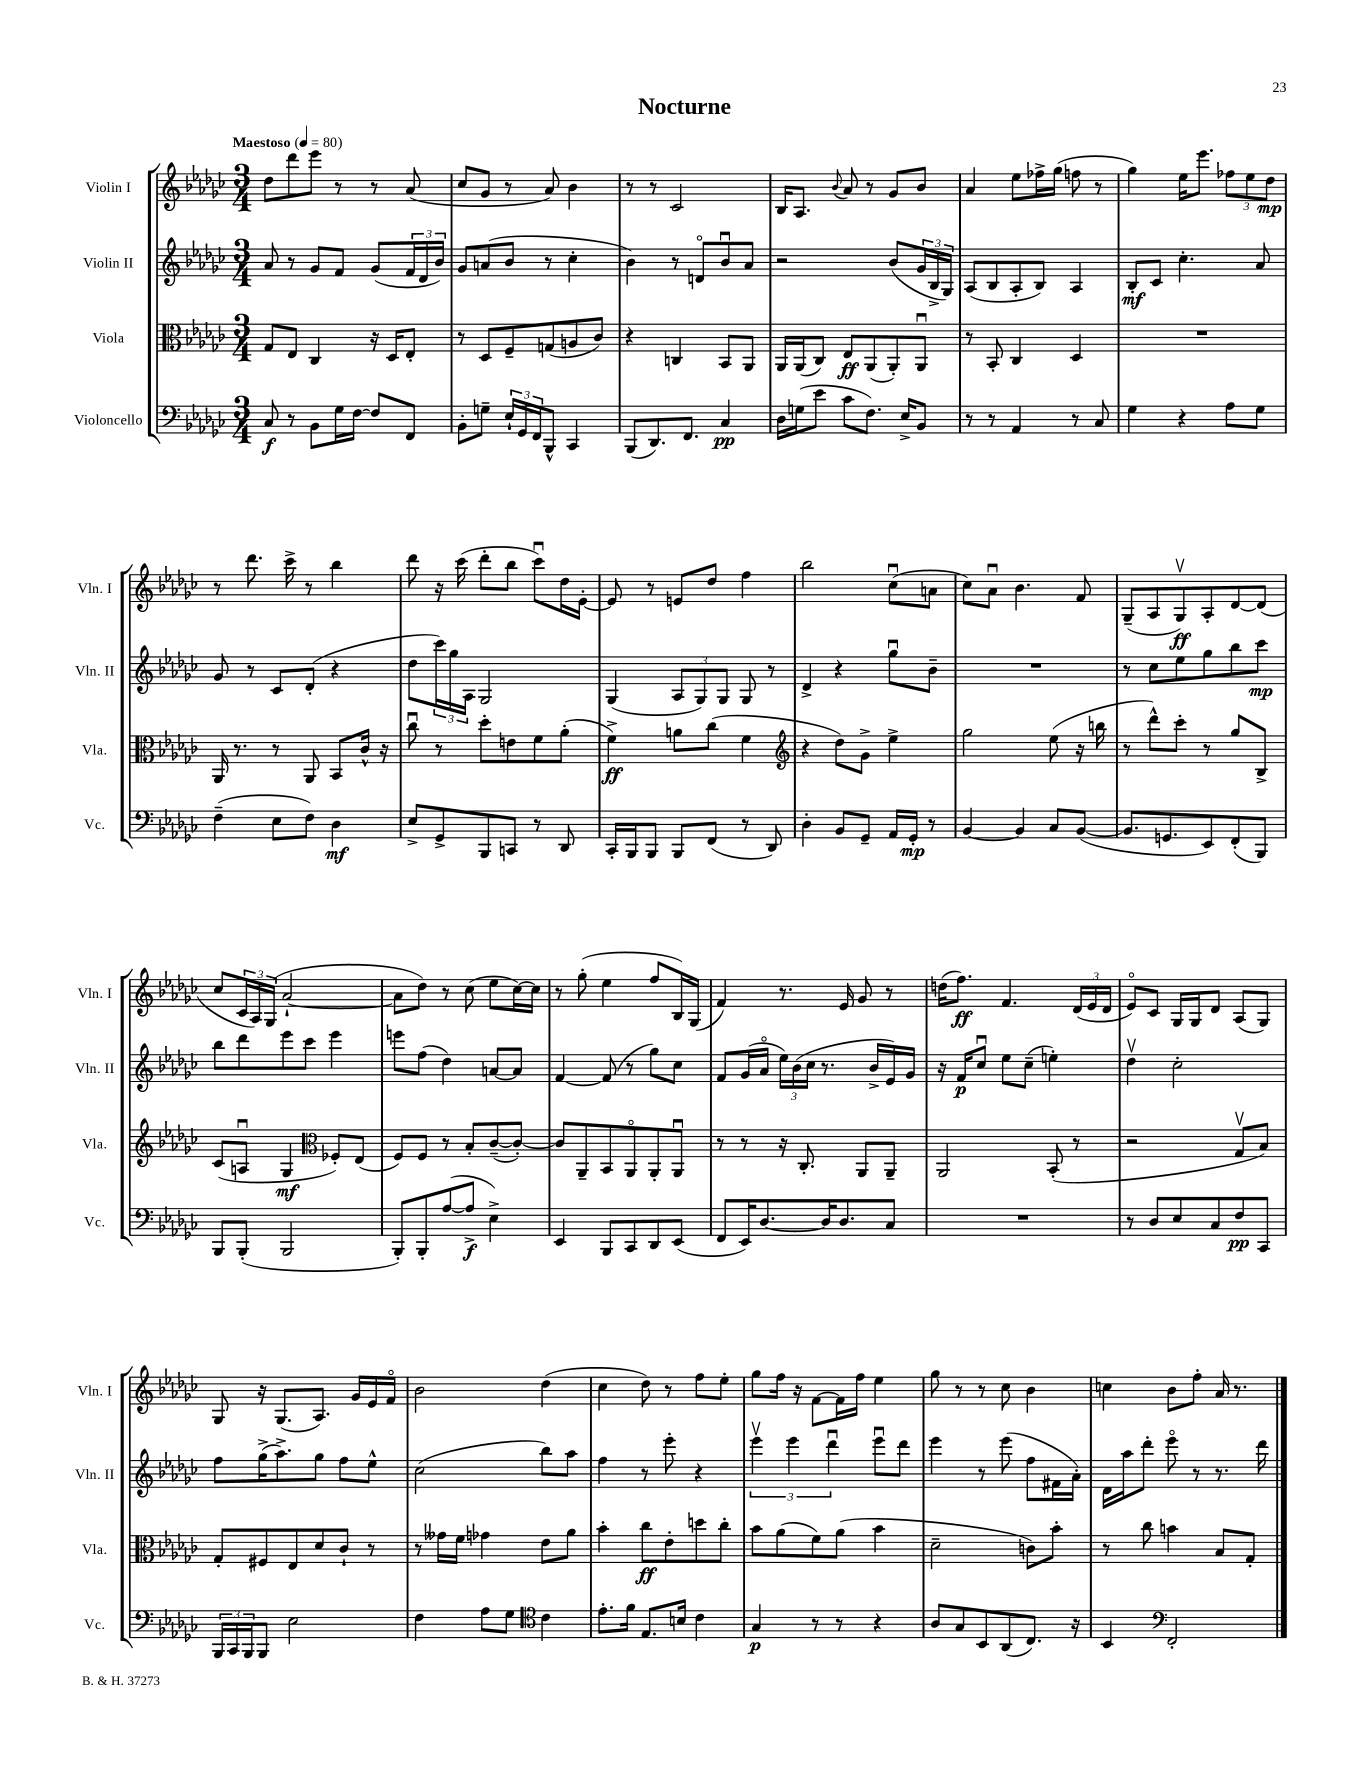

**kern	**kern	**kern	**kern
*staff4	*staff3	*staff2	*staff1
*clefF4	*clefC3	*clefG2	*clefG2
*k[b-e-a-d-g-c-]	*k[b-e-a-d-g-c-]	*k[b-e-a-d-g-c-]	*k[b-e-a-d-g-c-]
*M3/4	*M3/4	*M3/4	*M3/4
*MM80	*MM80	*MM80	*MM80
8C-/	8G-/L	8a-/	8dd-\L
8r	8E-/J	8r	8ddd-\
8BB-\L	4C-/	8g-/L	8eee-\J
16G-\L	.	8f/J	8r
[16F\JJ	.	.	.
8F/]L	16r	(8g-/L	8r
.	16D-/LK	.	.
8FF/J	8E-'/J	24f/L	(8a-/
.	.	24d-/	.
.	.	24b-/JJ)	.
=	=	=	=
8BB-'\L	8r	8g-/L	8cc-/L
8G~\J	8D-/L	(8a/	8g-/J
24E-`/LL	8F~/	8b-/J	8r
24GG-/	.	.	.
24FF/J	.	.	.
8BBB-^^/J	(8G/	8r	8a-/)
4CC-/	8A/	4cc-'\	4b-\
.	8c-/J)	.	.
=	=	=	=
(8BBB-/L	4r	4b-\)	8r
8.DD-/)	.	.	8r
.	4C/	8r	2c-/
8.FF/J	.	.	.
.	.	8do/L	.
4C-/	8BB-/L	8b-u/	.
.	8AA-/J	8a-/J	.
=	=	=	=
16D-\LL	16AA-/LL	2r	16B-/LK
(16G\J	(16AA-/J	.	8.A-/J
8e-\J	8C-/J)	.	.
.	.	.	8qqb-/
8c-\L	8E-/L	.	8a-/
8.F\J)	(8AA-/	.	8r
.	8AA-'/)	(8b-/L	8g-/L
16E-^/LK	.	.	.
8BB-/J	8AA-u/J	24g-/L	8b-/J
.	.	24B-^/	.
.	.	24G-/JJ)	.
=	=	=	=
8r	8r	(8A-/L	4a-/
8r	8BB-'/	8B-/	.
4AA-/	4C-/	8A-'/	8ee-\L
.	.	8B-/J)	16ff-^\L
.	.	.	(16gg-\JJ
8r	4D-/	4A-/	8ff\
8C-/	.	.	8r
=	=	=	=
4G-\	2.r	8B-'/L	4gg-\)
.	.	8c-/J	.
4r	.	4.cc-'\	16ee-\LK
.	.	.	8.eee-\J
8A-\L	.	.	12ff-\L
.	.	.	12ee-\
8G-\J	.	8a-/	.
.	.	.	12dd-\J
=	=	=	=
(4F~\	16AA-/	8g-/	8r
.	8.r	.	.
.	.	8r	8.ddd-\
8E-\L	8r	8c-/L	.
.	.	.	16ccc-^\
8F\J)	8AA-/	(8d-'/J	8r
4D-\	8BB-/L	4r	4bb-\
.	16c-^^/Jk	.	.
.	16r	.	.
=	=	=	=
8E-^/L	8cc-u\	8dd-\L	8ddd-\
8GG-^/	8r	24ccc-\L)	16r
.	.	24gg-\	.
.	.	.	(16ccc-\
.	.	24A-\JJ	.
8BBB-/	8dd-'\L	2G-/	8ddd-'\L
8CC/J	8e\	.	8bb-\J
8r	8f\	.	8ccc-u\L)
8DD-/	(8a-'\J	.	16dd-\L
.	.	.	[16e-'\JJ
=	=	=	=
16CC-'/LL	4f^\)	(4G-/	8e-/]
16BBB-/J	.	.	.
8BBB-/J	.	.	8r
8BBB-/L	8a\L	12A-/L	8e/L
.	.	12G-/)	.
(8FF/J	(8cc-\J	.	8dd-/J
.	.	12G-/J	.
8r	4f\	8G-/	4ff\
8DD-/)	.	8r	.
=	=	=	=
*	*clefG2	*	*
4D-'\	4r	4d-^/	2bb-\
8BB-/L	8dd-\L)	4r	.
8GG-~/J	8g-^\J	.	.
16AA-/LL	4ee-^\	8gg-u\L	(8cc-u\L
16GG-'/JJ	.	.	.
8r	.	8b-~\J	8a\J
=	=	=	=
[4BB-/	2gg-\	2.r	8cc-\L)
.	.	.	8a-u\J
4BB-/]	.	.	4.b-\
8C-/L	(8ee-\	.	.
([8BB-/J	16r	.	8f/
.	16bb\	.	.
=	=	=	=
8.BB-/]L	8r	8r	(8G-~/L
.	8ddd-^^\L)	8cc-\L	8A-/
8.GG/	.	.	.
.	8ccc-'\J	8ee-\	8G-v/)
8EE-/)	8r	8gg-\	8A-'/
(8FF'/	8gg-/L	8bb-\	[8d-/
8BBB-/J)	8B-^/J	8ccc-\J	(8d-/]J
=	=	=	=
8BBB-/L	(8c-/L	8bb-\L	8cc-/L
(8BBB-'/J	8Au/J	8ddd-\	24c-/L
.	.	.	24A-/)
.	.	.	(24G-/JJ
2BBB-/	4G-/	8eee-\	[2a-`/
.	.	8ccc-\J	.
*	*clefC3	*	*
.	8F-'/L)	4eee-\	.
.	(8E-/J	.	.
=	=	=	=
8BBB-'/L)	8F/L)	8eee\L	8a-\]L
8BBB-'/	8F/J	(8ff\J	8dd-\J)
([8A-/	8r	4dd-\)	8r
8A-^/]J	8B-'/L	.	(8cc-\
4E-^\)	([8c-~/	[8a/L	8ee-\L
.	8c-'/_J)	8a/]J	[16cc-\L)
.	.	.	16cc-\]JJ
=	=	=	=
4EE-/	8c-/]L	[4f/	8r
.	8AA-~/	.	(8gg-'\
8BBB-/L	8BB-/	(8f/]	4ee-\
8CC-/	8AA-o/	8r	.
8DD-/	8AA-'/	8gg-\L)	8ff/L
(8EE-/J	8AA-u/J	8cc-\J	16B-/L)
.	.	.	(16G-/JJ
=	=	=	=
8FF/L	8r	8f/L	4f/)
16EE-/K)	8r	(16g-/L	.
[8.D-/	.	16a-o/JJ	.
.	16r	24ee-\LL)	8.r
.	.	(24b-\	.
.	8.C-'/	.	.
.	.	24cc-\JJ	.
16D-/]K	.	8.r	.
8.D-/	.	.	16e-/
.	8AA-/L	.	8g-/
.	.	16b-^/LL	.
8C-/J	8AA-~/J	16e-/)	8r
.	.	16g-/JJ	.
=	=	=	=
2.r	2AA-/	16r	(16dd\LK
.	.	16f/LK	8.ff\J)
.	.	8cc-u/J	.
.	.	8ee-\L	4.f/
.	.	(8cc-~\J	.
.	(8BB-'/	4ee'\)	.
.	8r	.	(24d-/LL
.	.	.	24e-/
.	.	.	24d-/JJ
=	=	=	=
8r	2r	4dd-v\	8e-o/L)
8D-/L	.	.	8c-/J
8E-/	.	2cc-'\	16G-/LL
.	.	.	16G-/J
8C-/	.	.	8d-/J
8F/	8G-v/L	.	(8A-/L
8CC-/J	8B-/J)	.	8G-/J)
=	=	=	=
24BBB-/LL	8G-'/L	8ff\L	8G-/
24CC-/	.	.	.
24BBB-/J	.	.	.
8BBB-/J	8F#/	(16gg-^\K	16r
.	.	8.aa-^\)	(8.G-/L
2E-\	8E-/	.	.
.	8d-/	8gg-\J	8.A-/J)
.	8c-`/J	8ff\L	.
.	.	.	16g-/LL
.	8r	8ee-^^\J	16e-/
.	.	.	16fo/JJ
=	=	=	=
4F\	8r	(2cc-\	2b-\
.	16g--\LL	.	.
.	16f\JJ	.	.
8A-\L	4g-\	.	.
8G-\J	.	.	.
*clefC4	*	*	*
4c-\	8e-\L	8bb-\L)	(4dd-\
.	8a-\J	8aa-\J	.
=	=	=	=
8.e-'\L	4b-'\	4ff\	4cc-\
16f\Jk	.	.	.
8.E-/L	8cc-\L	8r	8dd-\)
.	8e-'\	8eee-'\	8r
16B/Jk	.	.	.
4c-\	8dd\	4r	8ff\L
.	8cc-'\J	.	8ee-'\J
=	=	=	=
4G-/	8b-\L	6eee-v\	8gg-\L
.	(8a-\	.	16ff\Jk
.	.	6eee-\	.
.	.	.	16r
8r	8f\)	.	[8f\L
.	.	6ddd-u\	.
8r	(8a-\J	.	16f\]L
.	.	.	16ff\JJ
4r	4b-\	8eee-u\L	4ee-\
.	.	8ddd-\J	.
=	=	=	=
8A-/L	2d-~\	4eee-\	8gg-\
8G-/	.	.	8r
8BB-/	.	8r	8r
(8AA-/	.	(8eee-\	8cc-\
8.C-/J)	8c\L)	8ff\L	4b-\
.	8b-'\J	16f#\L	.
16r	.	16a-'\JJ)	.
=	=	=	=
4BB-/	8r	16d-\LL	4cc\
.	.	16aa-\J	.
.	8cc-\	8ddd-'\J	.
*clefF4	*	*	*
2FF'/	4b\	8eee-o\	8b-\L
.	.	8r	8ff'\J
.	8B-/L	8.r	16a-/
.	.	.	8.r
.	8G-'/J	.	.
.	.	16ddd-\	.
==	==	==	==
*-	*-	*-	*-
